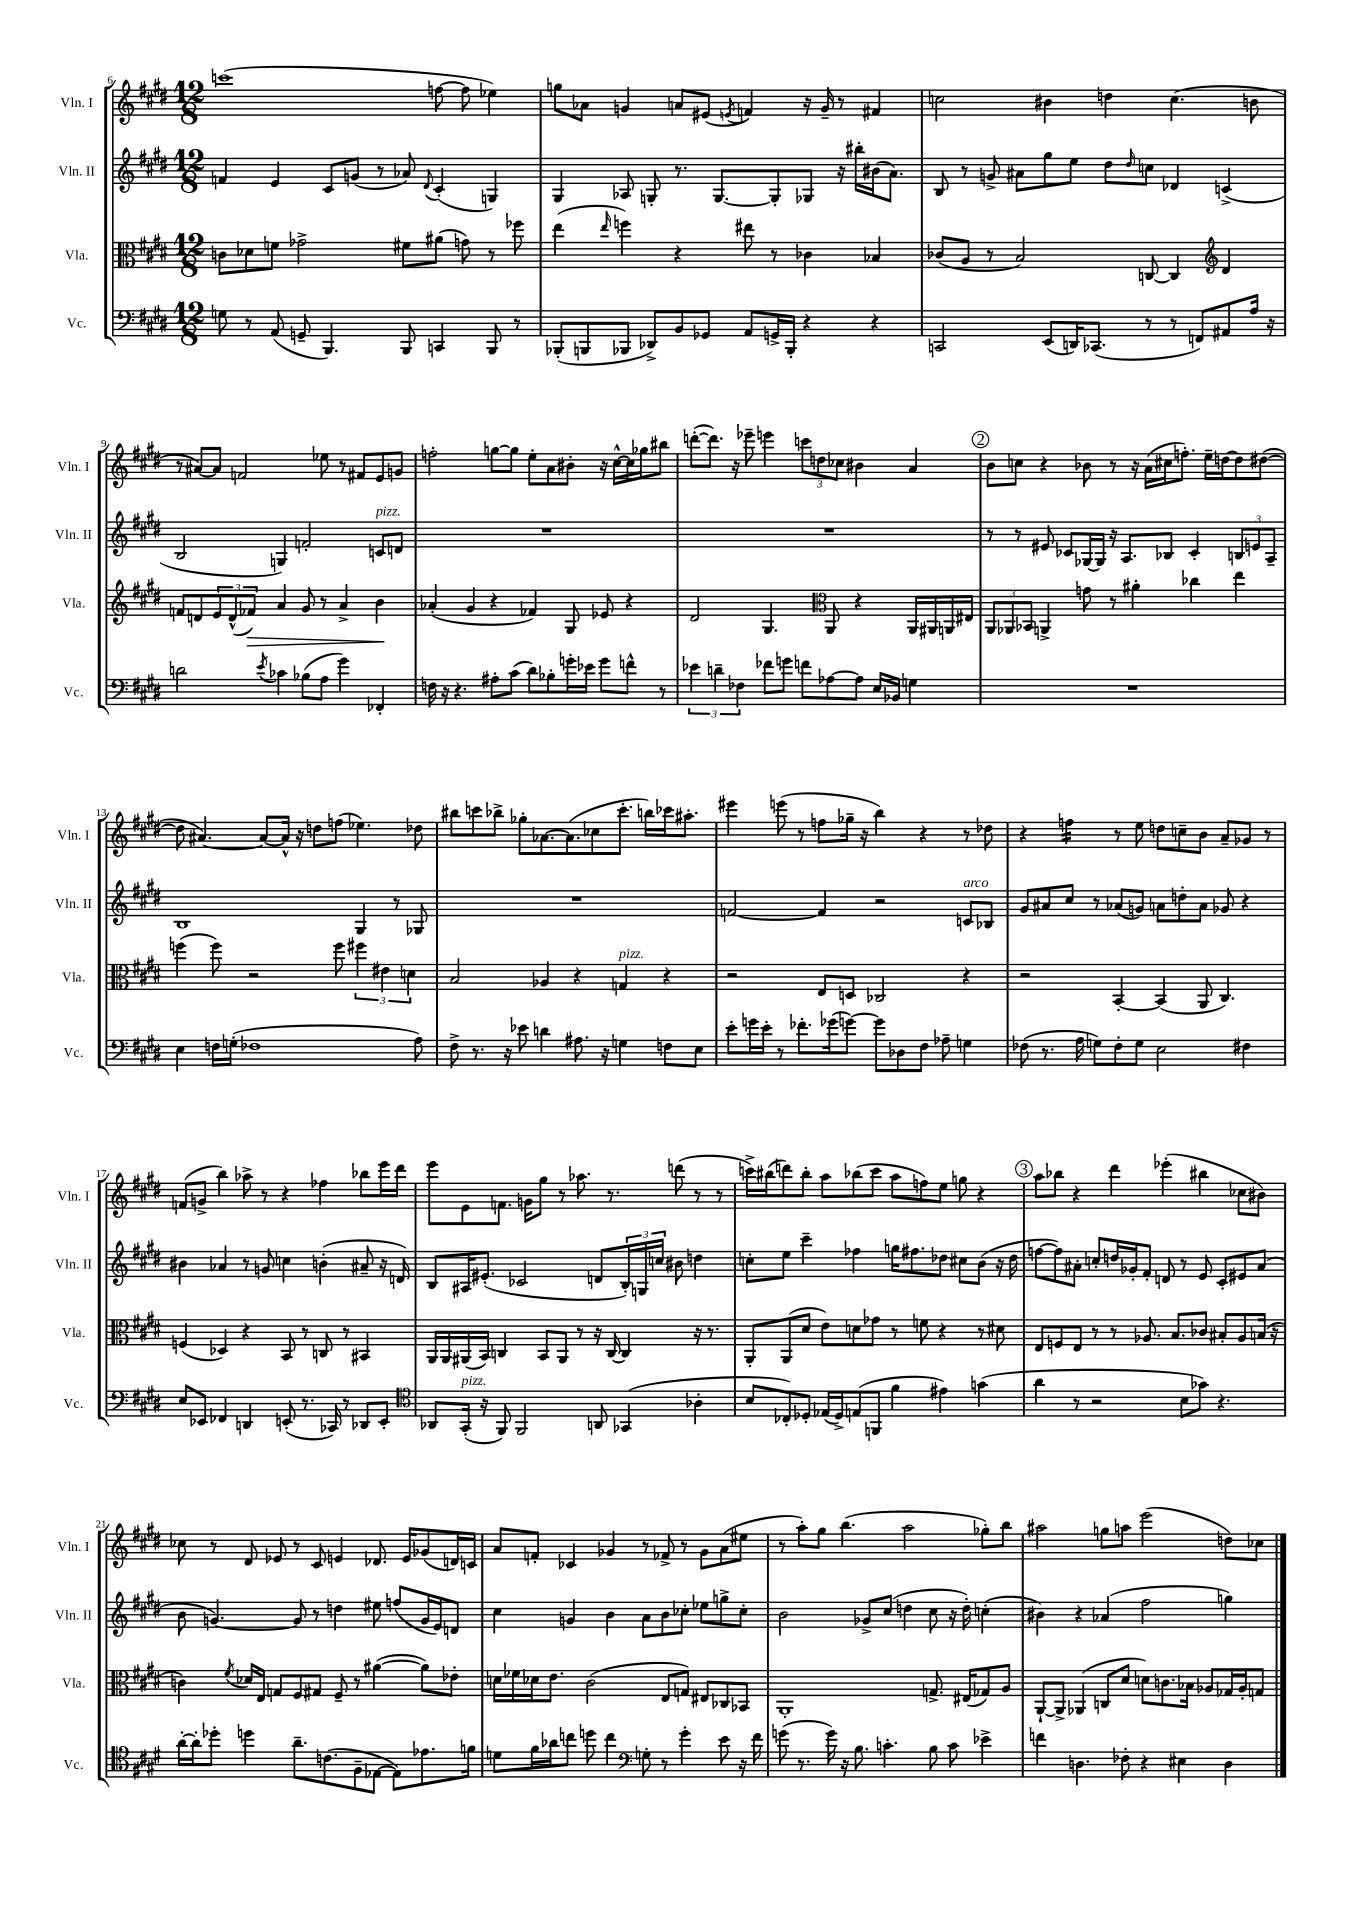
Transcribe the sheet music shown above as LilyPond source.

<<
\new StaffGroup <<
\new Staff = "s0" \with { instrumentName = "Vln. I" shortInstrumentName = "Vln. I" } {
    \clef treble \key e \major \numericTimeSignature \time 12/8
    c'''1( f''8~ f''8 ees''4) |
    g''8 aes'8 g'4 a'8 eis'8( \acciaccatura { e'8 } f'4) r16 g'16-- r8 fis'4 |
    c''2 bis'4 d''4 c''4.( b'8 |
    r8 ais'8~) ais'8 f'2 ees''8 r8 fis'8 e'8 g'8 |
    f''2-. g''8~ g''8 e''8-. a'8 bis'8-. r16 cis''16~-^ cis''16 ges''16 bis''8 |
    d'''8~-.( d'''8.) r16 ees'''8-- e'''4 \tuplet 3/2 { c'''8 d''8 ces''8 } bis'4 a'4 |
    \mark \markup { \circle "2" } b'8 c''8 r4 bes'8 r8 r16 a'16( cis''16 f''8.-.) e''16-- d''16~ d''8 dis''8~( |
    dis''8 ais'4.~) ais'8~ ais'16-^ r16 d''8 f''8( ees''4.) des''8 |
    bis''8 c'''8 bes''8-> ges''8-. aes'8.~ aes'8.( ces''8 c'''8.-. b''16) ces'''16 ais''8.-. |
    eis'''4 e'''8( r8 f''8 ges''16-- r16 b''4) r4 r8 des''8 |
    r4 f''4:16 r8 e''8 d''8 c''8-- b'8 a'8-- ges'8 r8 |
    f'8( g'8-> b''4) aes''8-> r8 r4 fes''4 bes''8 e'''16 dis'''16 |
    e'''8 e'8 f'8. g'16 gis''8 r8 aes''8. r8. d'''8( r8 r8 |
    c'''16->) bis''16( d'''8) bis''8-. a''8 bes''8( c'''8 a''8 f''8) e''8 g''8 r4 |
    \mark \markup { \circle "3" } a''8 bes''8 r4 dis'''4 ees'''4-.( bis''4 ces''8 bis'8) |
    ces''8 r8 dis'8 ees'8 r8 cis'8 e'4 des'8. e'16 ges'8( d'16) c'16 |
    a'8 f'8-. ces'4 ges'4 r8 fes'8-> r8 ges'8 a'8( eis''8 |
    r8 a''8-.) gis''8 b''4.( a''2 ges''8-.) b''8 |
    ais''2 g''8 a''8 e'''2( d''8) ces''8 \bar "|." |
}
\new Staff = "s1" \with { instrumentName = "Vln. II" shortInstrumentName = "Vln. II" } {
    \clef treble \key e \major \numericTimeSignature \time 12/8
    f'4 e'4 cis'8 g'8( r8 aes'8) \appoggiatura { dis'8 } cis'4-.( g4) |
    gis4 aes8 g8-. r8. g8.~ g8-. ges8 r16 bis''16-. bis'16( a'8.) |
    b8 r8 g'8-> ais'8 gis''8 e''8 dis''8 \grace { dis''16 } c''8 des'4 c'4->( |
    b2 g4) f'2-. c'8^\markup { \italic "pizz." } d'8 |
    R1. |
    R1. |
    \mark \markup { \circle "2" } r8 r8 eis'8 ces'8 ges16~ ges16 r16 a8. bes8 ces'4-. \tuplet 3/2 { b8 e'8 a8-- } |
    b1 gis4 r8 ges8 |
    R1. |
    f'2~ f'4 r2 c'8^\markup { \italic "arco" } bes8 |
    gis'8 ais'8 cis''8 r8 aes'8( g'8) a'8 d''8-. a'8 ges'8 r4 |
    bis'4 aes'4 r8 g'8 c''4 b'4-.( ais'8-- r16 d'16) |
    b8 ais16 eis'8.-.( ces'2 d'8 \tuplet 3/2 { b16-.) g16 c''16 } bis'8 d''4 |
    c''8-. e''8 cis'''4-- fes''4 g''16 fis''8. des''8 cis''8 b'8( r16 des''16 |
    \mark \markup { \circle "3" } f''8~ f''8) ais'8-. c''8-. d''16 ges'16-. fis'8-. d'8 r8 e'8 cis'8-. eis'8 ais'8( |
    b'8 g'4.~) g'8 r8 d''4 eis''8 f''8( g'16 e'16) d'8 |
    cis''4 g'4 b'4 a'8 b'8 ces''8-. ees''8 g''8-> ces''8-. |
    b'2 ges'8-> cis''8( d''4 cis''8 r16 d''16-.) c''4-.( |
    bis'4) r4 aes'4( fis''2 g''4) \bar "|." |
}
\new Staff = "s2" \with { instrumentName = "Vla." shortInstrumentName = "Vla." } {
    \clef alto \key e \major \numericTimeSignature \time 12/8
    c'8 des'8 f'8 ges'2-> fis'8 ais'8( g'8) r8 fes''8 |
    e''4( \grace { e''16 } f''4) r4 eis''8 r8 ces'4 bes4 |
    ces'8( a8 r8 b2) c8~ c4 \clef treble dis'4 |
    f'8 d'8 \tuplet 3/2 { e'8 d'8-^( fes'8\>) } a'4 gis'8 r8 a'4-> b'4\! |
    aes'4-.( gis'4 r4 fes'4) gis8 ees'8 r4 |
    dis'2 gis4. \clef alto a,8 r4 a,16 ais,16 a,16 eis16 |
    \mark \markup { \circle "2" } \tuplet 3/2 { a,8 aes,8 bes,8 } a,4-> g'8 r8 ais'4-. ces''4 e''4 |
    f''4( f''8) r2 f''8 \tuplet 3/2 { fis''4 eis'4 d'4 } |
    b2 aes4 r4 g4^\markup { \italic "pizz." } r4 |
    r2 e8 d8 ces2 r4 |
    r2 b,4~-. b,4( a,8 cis4.) |
    f4( des4) r4 b,8 r8 c8 r8 bis,4 |
    a,16 a,16 ais,16( b,16) c4 b,8 ais,8 r8 r16 c16~ c4 r16 r8. |
    a,8-. a,8( dis'8 e'8) d'8 ges'8 r8 f'8 r4 r8 dis'8 |
    \mark \markup { \circle "3" } e8 f8 e8 r8 r8 aes8. b8. ces'8 bis8-. aes8 b16( r16 |
    c'4) \acciaccatura { fis'8 } des'16 e16 g8 fis8 gis8 fis8-- r8 ais'4~( ais'8) ees'8-. |
    d'16 fes'16 des'16 e'8. cis'2( e8 g8) eis8 ces8 bes,8 |
    a,1-. g8.-> eis16( ges8) a8 |
    a,8~-! a,8-> aes,4( c8 dis'8 d'8) c'8. bes16 aes8 ges16 aes16-. g8 \bar "|." |
}
\new Staff = "s3" \with { instrumentName = "Vc." shortInstrumentName = "Vc." } {
    \clef bass \key e \major \numericTimeSignature \time 12/8
    g8 r8 a,8( g,8-- b,,4.) b,,8 c,4 b,,8 r8 |
    bes,,8-.( b,,8 bes,,8 des,8->) b,8 ges,8 a,8 g,16-> bes,,16-. r4 r4 |
    c,2 e,8( d,16) ces,8.( r8 r8 f,8) ais,8 a16 r16 |
    d'2 \acciaccatura { e'8 } ces'4 bes8( a8 gis'4) fes,4-. |
    f16 r16 r4. ais8-. cis'8( dis'8) bes8-. g'16-. ees'16 g'8 f'8-^ r8 |
    \tuplet 3/2 { ees'4 d'4-- fes4 } fes'8 g'8 f'8 aes8~ aes8 e16 bes,16 g4 |
    \mark \markup { \circle "2" } R1. |
    e4 f16 g16-.( fes1 a8) |
    fis8-> r8. r16 ees'8 d'4 ais8. r16 g4 f8 e8 |
    e'8-. g'16 e'16-. r8 fes'8.-. ges'16( g'8~) g'8 des8 fis8 aes8-- g4 |
    fes8( r8. a16 g8) fes8-. g8 e2 fis4 |
    e8 ees,8 fes,4 d,4 e,8-.( r8. ces,16) r8 des,8 e,8-. |
    \clef tenor aes,8 gis,16-.^\markup { \italic "pizz." }( r16 fis,8) fis,2 a,8 ges,4( aes4-. |
    b8 ces8-.) des8-. ees16( des16->) e8( f,8 fis'4 eis'4) g'4( |
    \mark \markup { \circle "3" } a'4 r8 r2 b8 ges'8) r4. |
    a'16~-. a'16-. des''8-. d''4 a'8.-- c'8.( fis8-- ees8~ ees8) ees'8. f'16 |
    d'8 fis'16 aes'16 c''8 d''8 c''4 \clef bass g8-. r8 gis'4-. e'8 r16 fis'16 |
    g'8( r8. g'16) r16 b8. c'4.-. b8 c'8 ees'4-> |
    f'4 d4. fes8-. r4 eis4 d4 \bar "|." |
}
>>
>>
\layout { \context { \Score currentBarNumber = #6 } }
